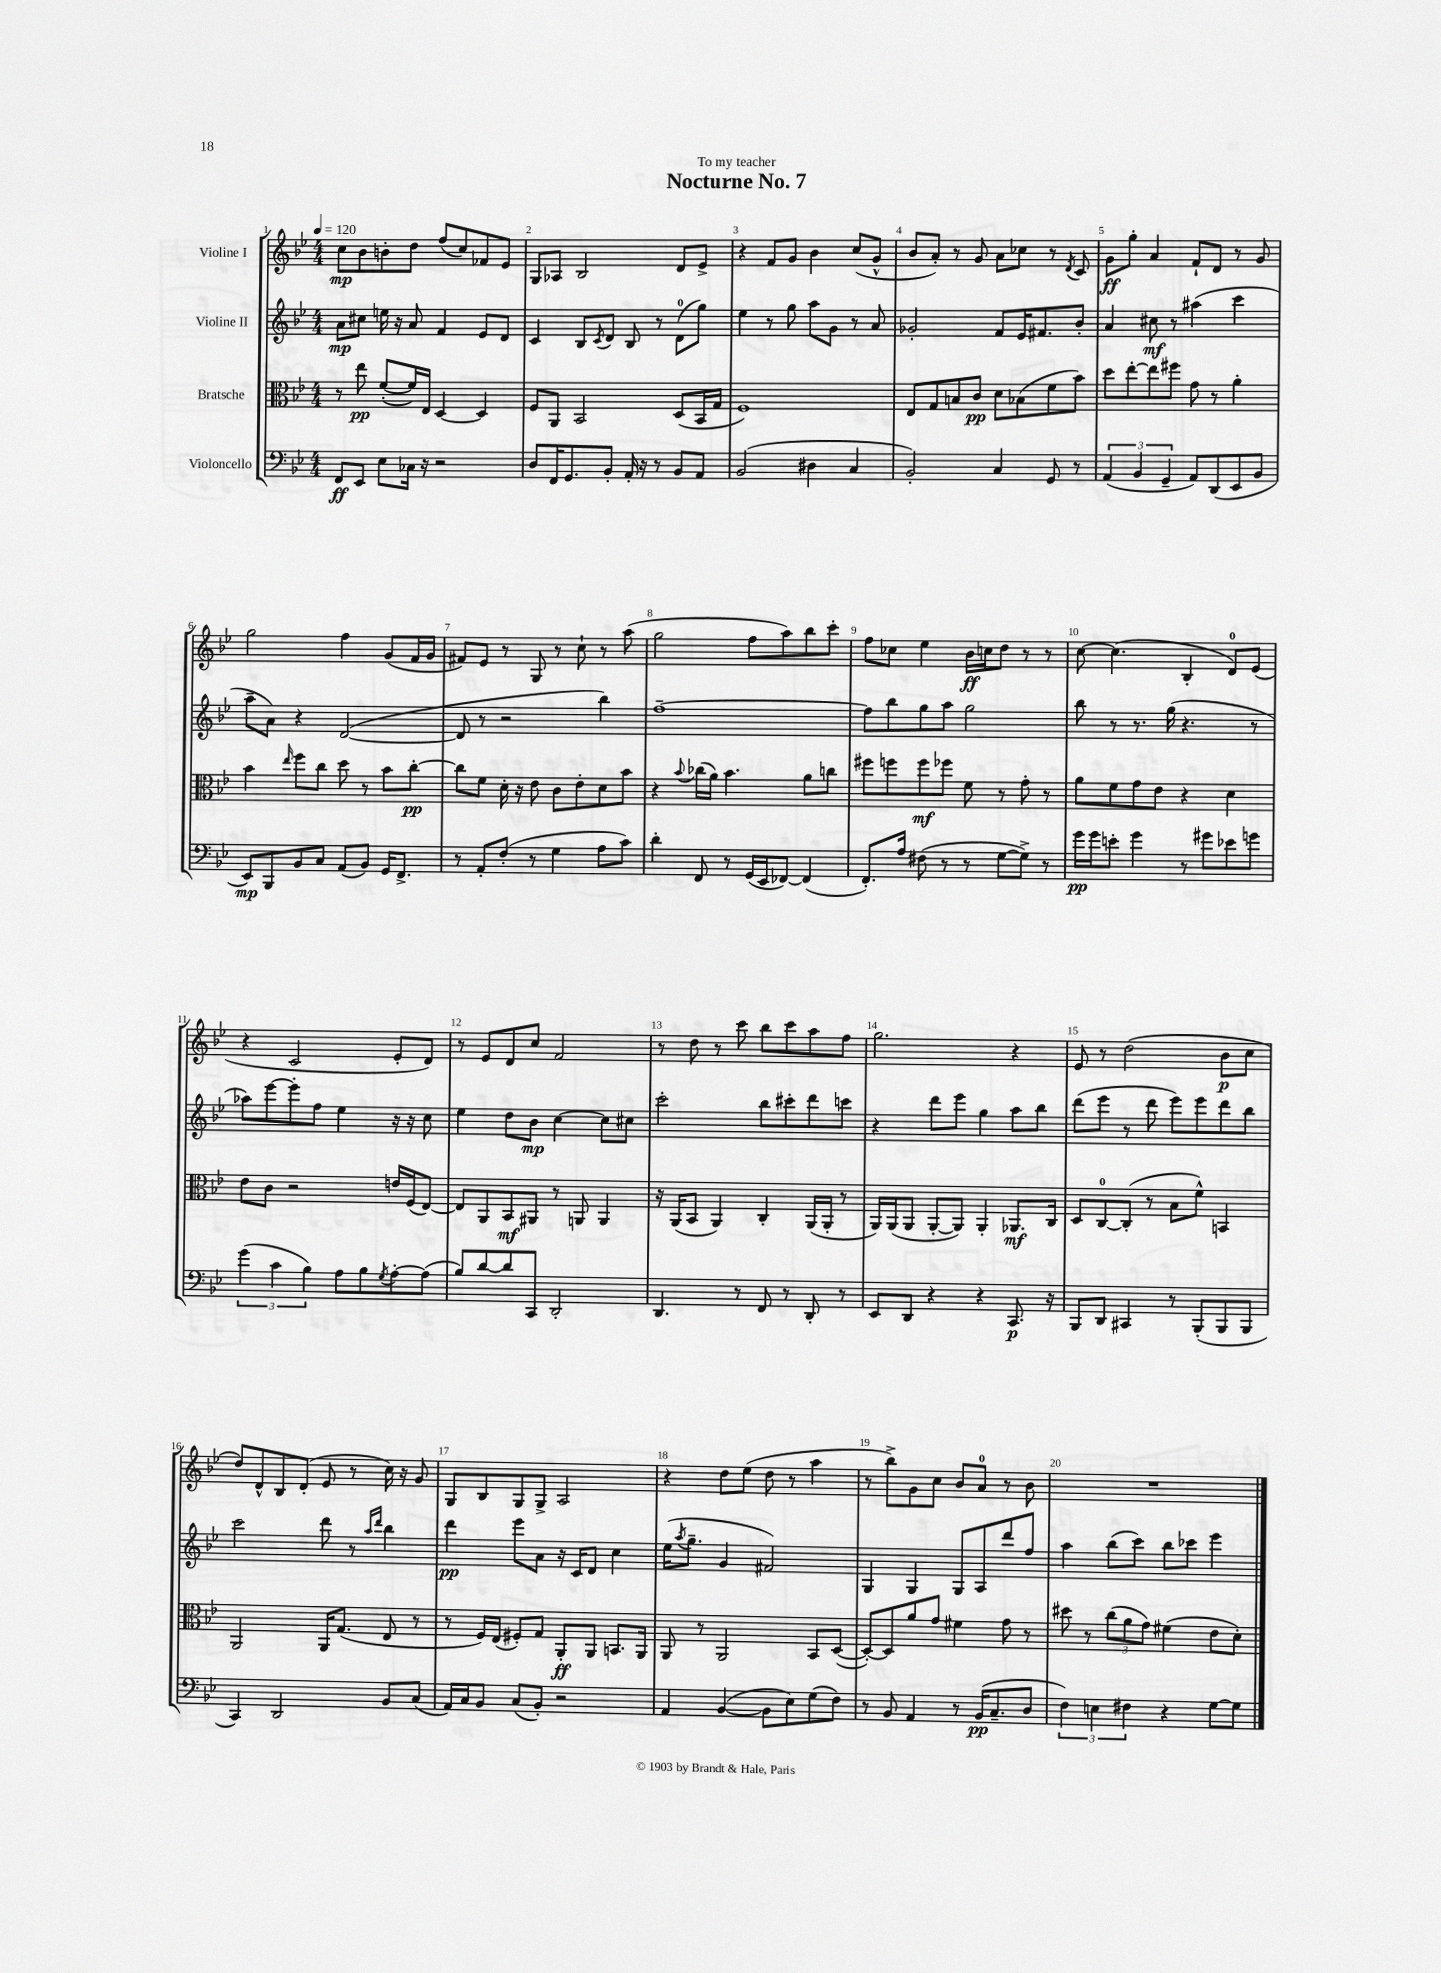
\header { title = "Nocturne No. 7" dedication = "To my teacher" }
<<
\new StaffGroup <<
\new Staff = "s0" \with { instrumentName = "Violine I" } {
    \clef treble \key bes \major \numericTimeSignature \time 4/4 \tempo 4 = 120
    c''8\mp bes'8 b'8-. d''8 f''8( c''8) fes'8 ees'8 |
    g8 aes8 bes2 d'8 ees'8-> |
    r4 f'8 g'8 bes'4 c''8( g'8-^ |
    bes'8 a'8-.) r8 g'8 a'8 ces''8 r8 \acciaccatura { d'8 } c'8 |
    g'8\ff g''8-. a'4 f'8-! d'8 r8 g'8 |
    g''2 f''4 g'8( f'16 g'16 |
    fis'8) ees'8 r8 g8 r8 c''8-! r8 a''8( |
    g''2 f''8 a''8) bes''8 c'''8-. |
    f''8 ces''8 ees''4 bes'16\ff c''16 d''8 r8 r8 |
    c''8~ c''4.( bes4-. d'8-0) ees'8( |
    r4 c'2 ees'8-. d'8) |
    r8 ees'8 d'8 c''8 f'2 |
    r8 d''8 r8 c'''8 bes''8 c'''8 a''8 f''8 |
    g''2. r4 |
    ees'8 r8 d''2( bes'8\p c''8 |
    d''8) d'8-^ bes8 d'8-.( ees'8 r8 c''16) r16 g'8 |
    g8 bes8 g8 g8-> a2 |
    r4 d''8 ees''8( d''8 r8 a''4 |
    r8 bes''8->) g'8 c''8 bes'8 a'8-0 r8 bes'8 |
    R1 \bar "|." |
}
\new Staff = "s1" \with { instrumentName = "Violine II" } {
    \clef treble \key bes \major \numericTimeSignature \time 4/4
    a'8\mp cis''8 e''16 r16 a'8 f'4 ees'8 d'8 |
    c'4 bes8 \acciaccatura { c'8 } d'8 bes8 r8 d'8-0( g''8) |
    ees''4 r8 g''8 a''8 g'8 r8 a'8 |
    ges'2-. f'8 ees'16 fis'8. bes'8-. |
    a'4 cis''8\mf r8 ais''4( c'''4 |
    a''8-- a'8) r4 d'2~( |
    d'8 r8 r2 bes''4) |
    f''1~-- |
    f''8 bes''8 g''8 a''8 g''2 |
    bes''8 r8 r8. g''16( r4. r8 |
    aes''8) ees'''8~ ees'''8-. f''8 ees''4 r16 r16 c''8 |
    ees''4 d''8 bes'8\mp c''4~ c''8 cis''8 |
    c'''2-. bes''8 cis'''8-. d'''8 c'''8 |
    r4 d'''8 ees'''8 g''4 a''8 bes''8 |
    d'''8( ees'''8 r8 d'''8 ees'''8) ees'''8 d'''8 bes''8 |
    c'''2 d'''8 r8 \grace { a''16 d'''16 } bes''4 |
    d'''4\pp ees'''8 a'8 r16 c'16 d'8 c''4 |
    ees''16( \acciaccatura { a''8 } g''8.-- g'4 fis'2) |
    g4 g4 g8 a8 d'''8 f''8 |
    a''4 bes''8( c'''8) bes''8 ces'''8 ees'''4 \bar "|." |
}
\new Staff = "s2" \with { instrumentName = "Bratsche" } {
    \clef alto \key bes \major \numericTimeSignature \time 4/4
    r8 ees''8\pp f'8~-.( f'16) ees16 d4~ d4 |
    f8 a,8 bes,2 d8( bes,16 g16 |
    f1) |
    ees8 g8 b8 c'8\pp d'8 bes8( f'8 bes'8) |
    d''8 ees''8~-. ees''8 fis''8 g'8 r8 a'4-. |
    bes'4 \grace { ees''16 } f''8 c''8 d''8 r8 bes'8 c''8~-.\pp |
    c''8 f'8 d'16-. r16 ees'8 c'8 ees'8-. d'8 bes'8 |
    r4 \appoggiatura { bes'8 } ces''16( a'16) bes'4. a'8 c''8 |
    fis''8 f''8 f''8\mf fes''8 f'8 r8 g'8-. r8 |
    a'8 f'8 g'8 ees'8 r4 d'4 |
    ees'8 c'8 r2 e'16 f16( ees8~) |
    ees8 a,8 bes,8\mf ais,8 r8 a,8 a,4 |
    r16 a,16( bes,8 a,4) c4-. a,16( a,16-. r8 |
    a,16) a,16( a,8 a,8~-. a,8) a,4-. aes,8.\mf c16 |
    d8 c8-0~ c8-.( r8 bes8 f'8-^) b,4 |
    a,2 a,16 g8.( ees8 r8 |
    r8 f16) ees16( fis8-.) g8 a,8-.\ff a,8 b,8. a,16 |
    a,8 r8 a,2 bes,8 d8~( |
    d8~-.) d8 a'8 g'8 fis'4 g'8 r8 |
    dis''8 r8 \tuplet 3/2 { c''8( a'8 g'8) } fis'4( ees'8 d'8-.) \bar "|." |
}
\new Staff = "s3" \with { instrumentName = "Violoncello" } {
    \clef bass \key bes \major \numericTimeSignature \time 4/4
    f,8\ff ees,8 ees8 ces16 r16 r2 |
    d8 f,16 g,8. bes,8-. a,16-. r16 r8 bes,8 a,8 |
    bes,2( dis4 c4 |
    bes,2-.) c4 g,8 r8 |
    \tuplet 3/2 { a,4( bes,4 g,4-- } a,8) d,8( ees,8 bes,8 |
    ees,8\mp) bes,,8 bes,8 c8 a,8( bes,8) g,16 f,8.-> |
    r8 a,8-. f8-.( r8 g4 a8 c'8) |
    d'4-. f,8 r8 g,16( ees,16 fes,8~) fes,4( |
    f,8.-.) a16 fis8( r8 r8 g8~ g8->) r8 |
    g'16\pp g'16 e'8-. g'4 r8 gis'8 ees'8 g'8 |
    \tuplet 3/2 { g'4( c'4 bes4) } a8 bes8 \acciaccatura { g8 } a8~-. a8( |
    bes8) d'8~ d'8 c,8 d,2-. |
    d,4. r8 f,8 r8 d,8-. r8 |
    ees,8 d,8 r4 r4 c,8.\p r16 |
    bes,,8 d,8 cis,4 r8 bes,,8-.( bes,,8 bes,,8 |
    c,4) d,2 bes,8 c8( |
    a,16) c16 bes,8 c8( bes,8-.) r2 |
    a,4 bes,4~( bes,8 ees8) g8( f8) |
    r8 bes,8 a,4 r8 bes,16\pp( c8.-- d8 |
    \tuplet 3/2 { f4) e4 fis4 } r4 g8~ g8 \bar "|." |
}
>>
>>
\layout { \context { \Score \override BarNumber.break-visibility = ##(#f #t #t) barNumberVisibility = #all-bar-numbers-visible } }
